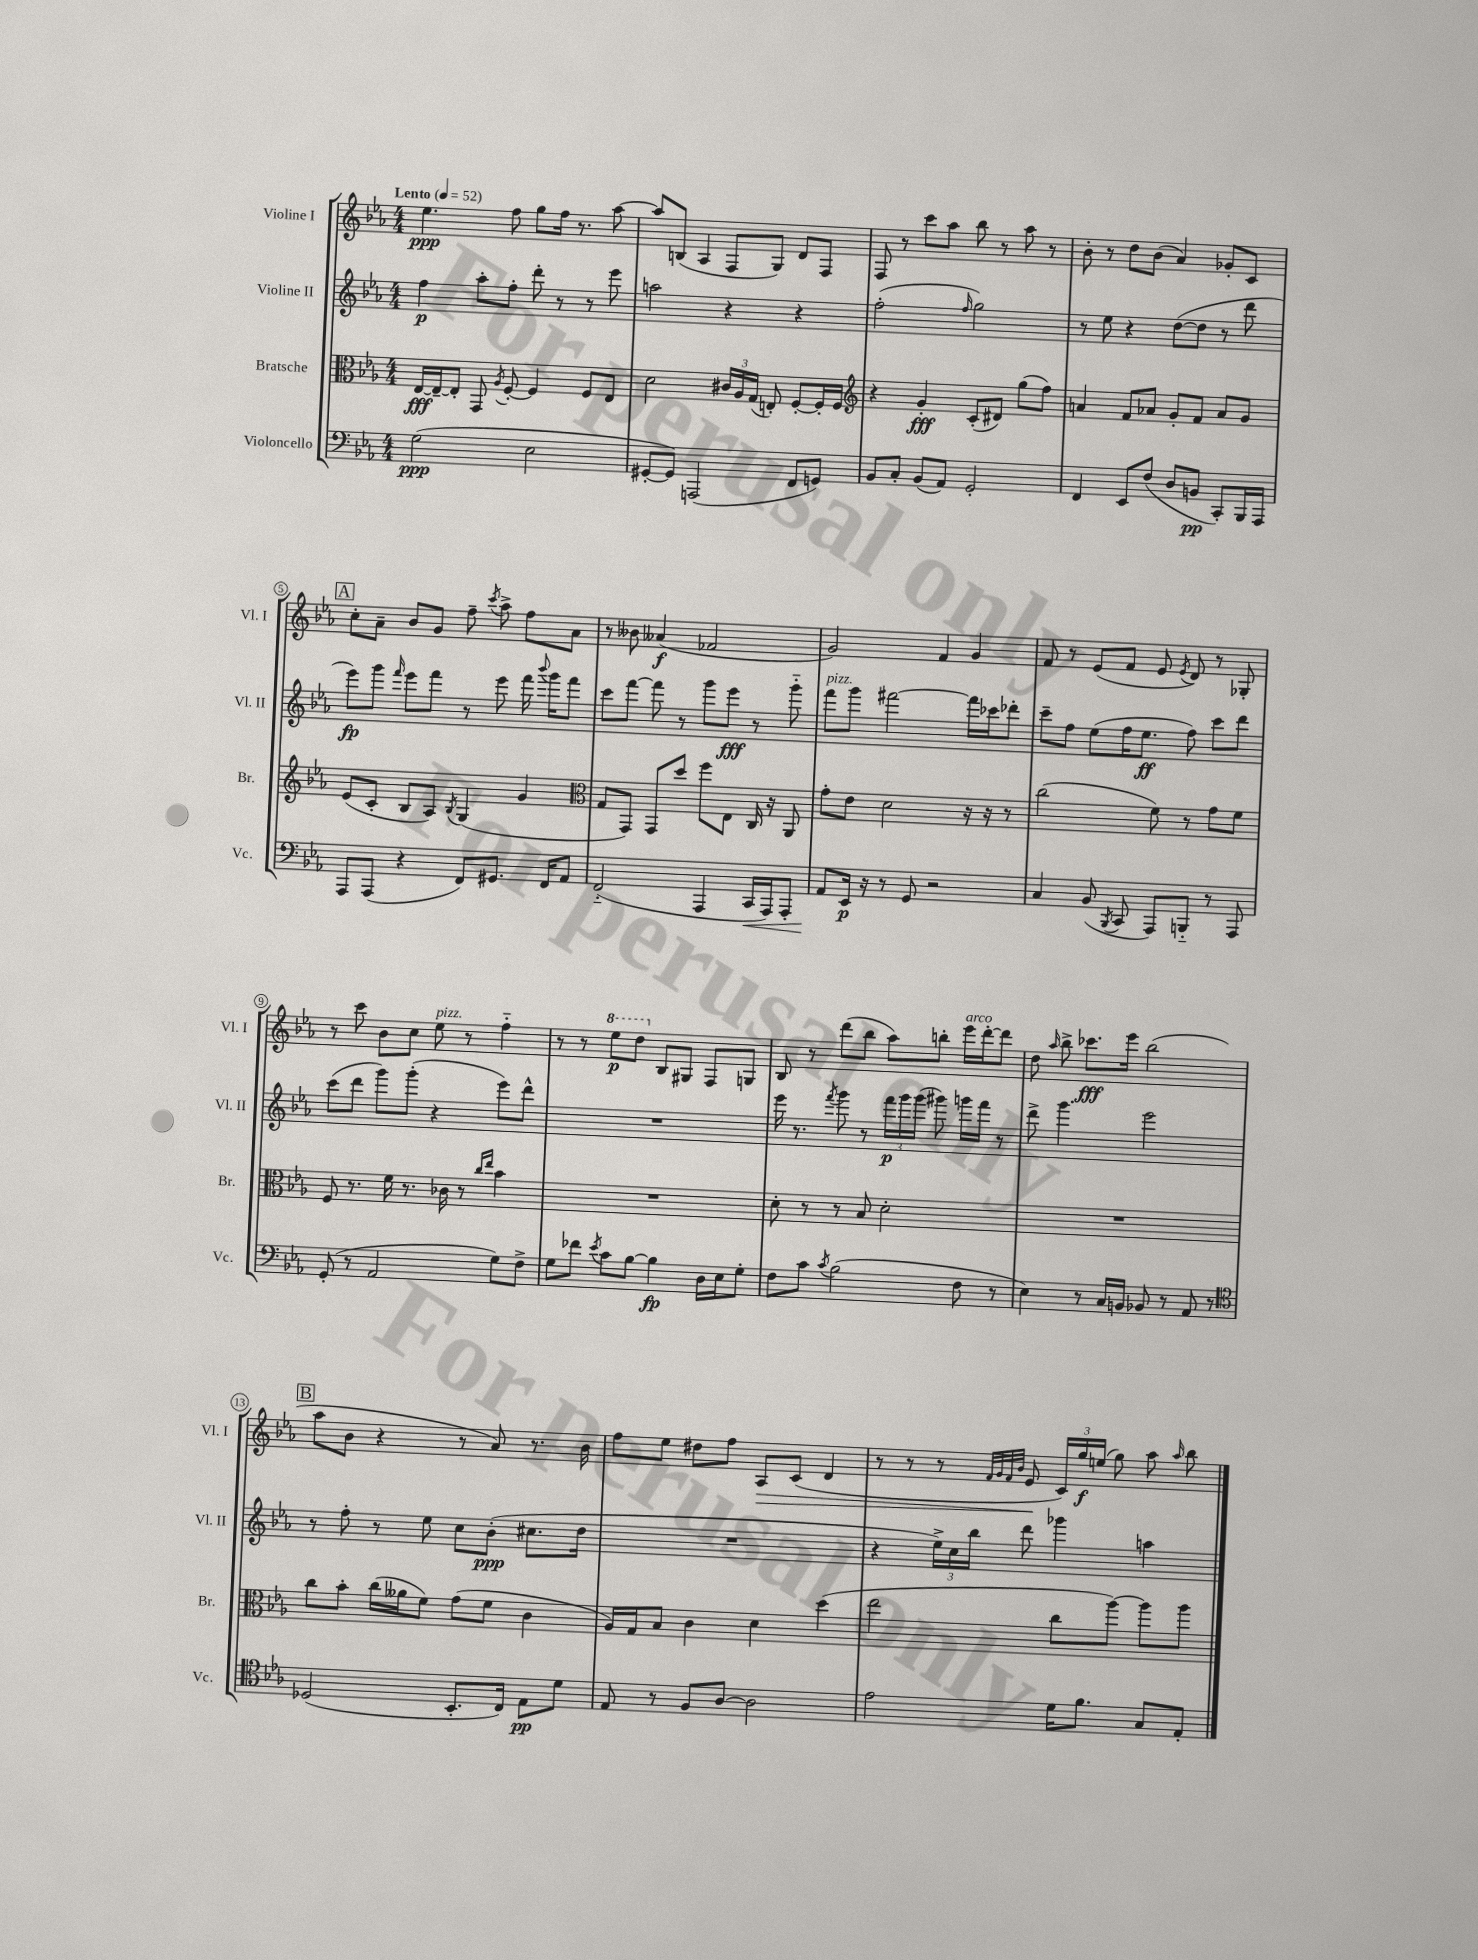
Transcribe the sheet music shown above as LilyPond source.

<<
\new StaffGroup <<
\new Staff = "s0" \with { instrumentName = "Violine I" shortInstrumentName = "Vl. I" } {
    \clef treble \key ees \major \numericTimeSignature \time 4/4 \tempo "Lento" 4 = 52
    \autoBeamOff ees''4.\ppp f''8 g''8[ f''16] r8. aes''8~ |
    aes''8[ b8]( aes4 f8[ g8]) d'8[ f8] |
    f8 r8 c'''8[ aes''8] bes''8 r8 aes''8 r8 |
    bes'8-. r8 d''8[ bes'8]( aes'4) ges'8[-. c'8] |
    \mark \markup { \box "A" } c''8[-. aes'8]-- bes'8[ g'8] f''8-- \acciaccatura { c'''8 } aes''8-> f''8[ aes'8] |
    r8 beses'8 aeses'4\f( fes'2 |
    g'2) f'4 g'4 |
    f'8 r8 ees'8[( f'8] ees'8 \acciaccatura { ees'8 } d'8) r8 ges8-. |
    r8 c'''8 bes'8[ c''8] ees''8^\markup { \italic "pizz." } r8 f''4-_ |
    r8 r8 \ottava #1 ees'''8[\p d'''8] \ottava #0 bes8[ gis8] f8[ g8] |
    bes8 r8 d'''8[( bes''8] aes''8[) b''8]-. ees'''16[^\markup { \italic "arco" } d'''16~-. d'''8] |
    d''8 \grace { aes''16 } bes''8-> ces'''8.[\fff ees'''16] bes''2( |
    \mark \markup { \box "B" } aes''8[ bes'8] r4 r8 aes'8) r8. bes'16 |
    f''8[ ees''8] dis''8[ f''8] aes8[\> c'8]( d'4 |
    r8 r8 r8 \grace { f'32[ g'32 f'32 bes'32] } ees'8\! \tuplet 3/2 { c'16[) g''16\f e''16]( } g''8) aes''8 \grace { aes''16 } bes''8 \bar "|." |
}
\new Staff = "s1" \with { instrumentName = "Violine II" shortInstrumentName = "Vl. II" } {
    \clef treble \key ees \major \numericTimeSignature \time 4/4
    \autoBeamOff f''4\p aes''8[-. f''8]-. d'''8-. r8 r8 ees'''8 |
    a''2 r4 r4 |
    f''2-.( \grace { f''16 } g''2) |
    r8 ees''8 r4 d''8[~( d''8] r8 d'''8 |
    \mark \markup { \box "A" } ees'''8[\fp) g'''8] \grace { f'''16 } ees'''8[ f'''8] r8 ees'''8 f'''16 \appoggiatura { bes'''8 } g'''16[ f'''8] |
    c'''8[ f'''8]~ f'''8 r8 g'''8[ ees'''8]\fff r8 g'''8-_ |
    f'''8[^\markup { \italic "pizz." } g'''8] fis'''2~ fis'''16[ ces'''16 des'''8]-. |
    c'''8[-- f''8] ees''8[( f''16 ees''8.]\ff f''8) c'''8[ d'''8] |
    c'''8[( d'''8] g'''8[) g'''8]-.( r4 ees'''8[) d'''8]-^ |
    R1 |
    ees'''16 r8. \acciaccatura { f'''8 } g'''8 r8 \tuplet 3/2 { f'''16[\p g'''16 g'''16]( } gis'''8) g'''16[ f'''16] r8 |
    d'''8-> g'''4. ees'''2 |
    \mark \markup { \box "B" } r8 f''8-. r8 ees''8 c''8[ bes'8]-.\ppp( cis''8.[ d''16] |
    R1 |
    r4 \tuplet 3/2 { ees''16[->) c''16 bes''16] } d'''8 ges'''4 a''4 \bar "|." |
}
\new Staff = "s2" \with { instrumentName = "Bratsche" shortInstrumentName = "Br." } {
    \clef alto \key ees \major \numericTimeSignature \time 4/4
    \autoBeamOff ees16[~\fff ees16~-- ees8]-. g,8 \acciaccatura { aes8 } f8~-. f4 f8[ ees8] |
    d'2 \tuplet 3/2 { cis'16[ aes16 g16]( } e8-.) f8[~-. f16-. f16] |
    \clef treble r4 g'4-.\fff c'8[-.( dis'8]) g''8[( f''8]) |
    a'4 f'8[ aes'8] g'8[-. f'8] aes'8[ g'8] |
    \mark \markup { \box "A" } ees'8[( c'8]-. bes8[ aes8]) \acciaccatura { bes8 } g4( g'4 |
    \clef alto g8[ g,8]) g,8[ d''8] f''8[ ees8] c16 r16 aes,8 |
    g'8[-. ees'8] d'2 r16 r16 r8 |
    c''2( f'8) r8 g'8[ f'8] |
    f8 r8. f'16 r8. ces'16 r8 \grace { c''16[ ees''16] } bes'4 |
    R1 |
    d'8-. r8 r8 bes8 d'2-. |
    R1 |
    \mark \markup { \box "B" } c''8[ bes'8]-. c''16[( aeses'16 f'8]) g'8[( f'8] c'4 |
    aes16[) g16 bes8] c'4 d'4 d''4( |
    ees''2 c''8[ aes''8]~) aes''8[ aes''8] \bar "|." |
}
\new Staff = "s3" \with { instrumentName = "Violoncello" shortInstrumentName = "Vc." } {
    \clef bass \key ees \major \numericTimeSignature \time 4/4
    \autoBeamOff g2\ppp( ees2 |
    gis,8[~-. gis,8]) a,,2( f,8[ g,8]) |
    bes,8[ c8]-. bes,8[( aes,8]) g,2-. |
    f,4 ees,8[ f8]( d8[ b,8]\pp c,8[-.) bes,,16 aes,,16] |
    \mark \markup { \box "A" } aes,,8[ aes,,8]( r4 f,8[) gis,8.] f,16[ aes,8] |
    f,2-_( aes,,4 c,16[\< aes,,16) aes,,8]-. |
    aes,8[\! ees,16]\p r16 r8 g,8 r2 |
    c4 bes,8( \acciaccatura { bes,,8 } c,8 aes,,8[) b,,8]-_ r8 aes,,8 |
    g,8-.( r8 aes,2 g8[) f8]-> |
    g8[ fes'8] \acciaccatura { ees'8 } c'8[ bes8]~ bes4\fp d16[ ees16 g8]-. |
    f8[ c'8] \acciaccatura { c'8 } bes2( f8 r8 |
    ees4) r8 c16[ b,16] bes,8 r8 aes,8 r8 |
    \mark \markup { \box "B" } \clef tenor des2( bes,8.[-. c16]) ees8[\pp d'8] |
    ees8 r8 f8[ aes8]~ aes2 |
    ees'2 d'16[ f'8.] g8[ ees8]-. \bar "|." |
}
>>
>>
\layout { \context { \Score \override BarNumber.stencil = #(make-stencil-circler 0.1 0.3 ly:text-interface::print) } }
